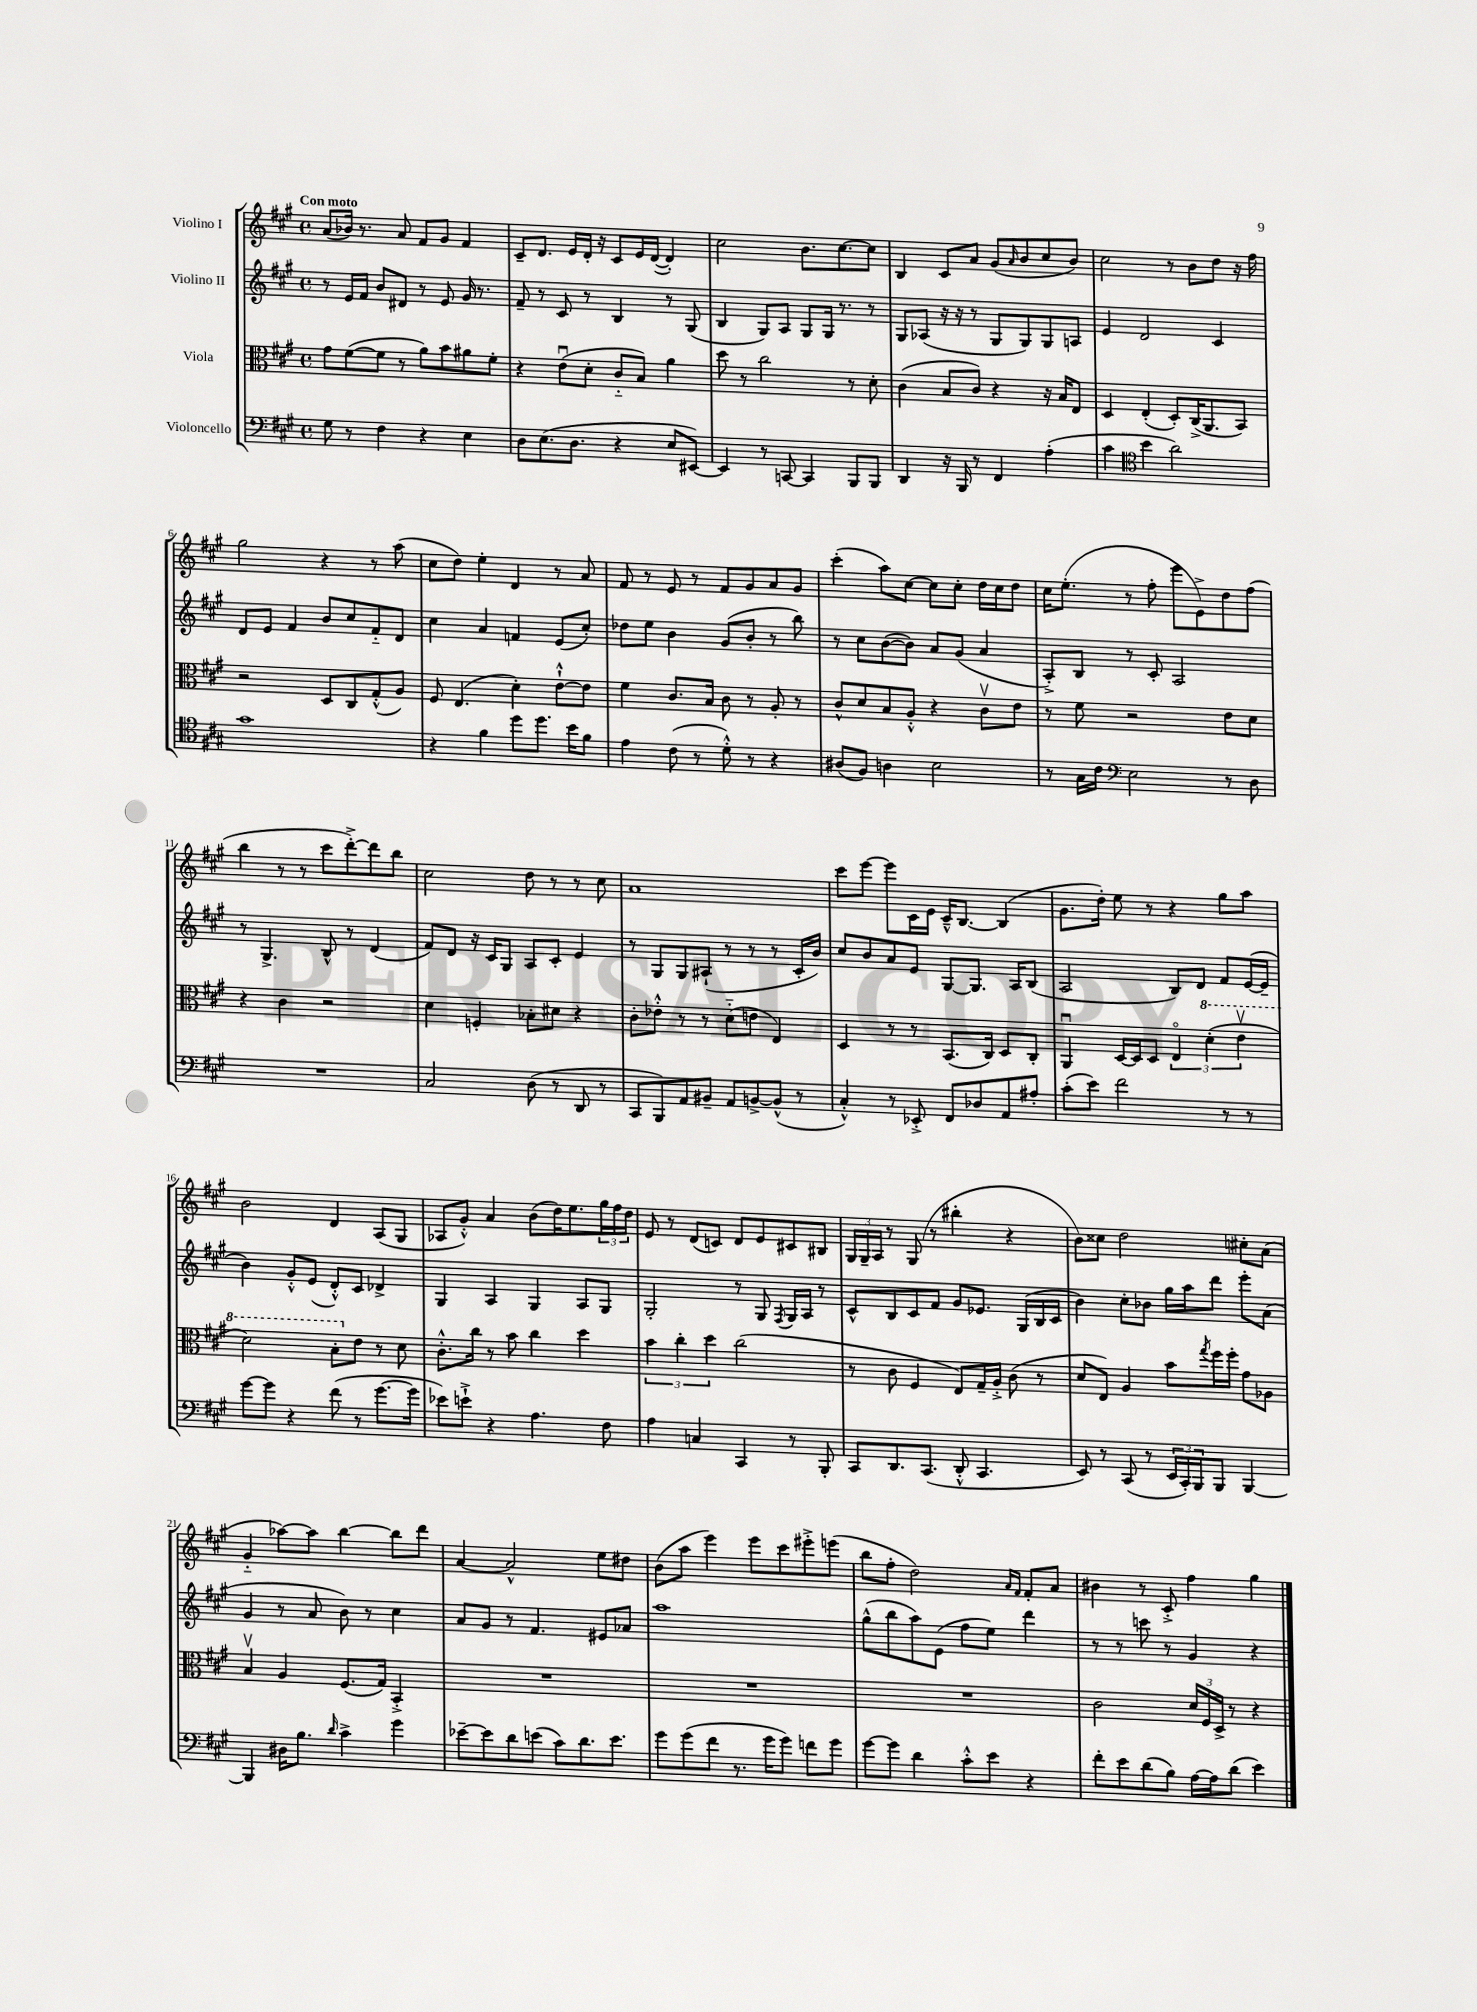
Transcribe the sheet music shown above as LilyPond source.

<<
\new StaffGroup <<
\new Staff = "s0" \with { instrumentName = "Violino I" } {
    \clef treble \key a \major \defaultTimeSignature \time 4/4 \tempo "Con moto"
    a'8( bes'16) r8. a'8 fis'8 gis'8 fis'4 |
    cis'8-- d'8. e'16 d'16-. r16 cis'8 e'16 d'16~( d'4-.) |
    cis''2 b'8. cis''8.~ cis''8 |
    b4 cis'8 a'8 gis'8( \grace { a'16 } b'8 cis''8 b'8) |
    cis''2 r8 b'8 d''8 r16 fis''16 |
    gis''2 r4 r8 a''8( |
    cis''8 d''8) e''4-. d'4 r8 a'8 |
    fis'8 r8 e'8 r8 fis'8 gis'8 a'8 gis'8 |
    cis'''4-.( a''8) cis''8~ cis''8 cis''8-. d''16 cis''16 d''8 |
    cis''16 e''8.-.( r8 fis''8-. e'''8 e'8->) d''8 fis''8( |
    b''4 r8 r8 cis'''8 d'''8~-.->) d'''8 b''8 |
    cis''2 d''8 r8 r8 cis''8 |
    a'1 |
    cis'''8 e'''8~ e'''8 cis'16 e'16 cis'16---^ b8.~ b4( |
    gis'8. d''16-.) e''8 r8 r4 gis''8 a''8 |
    b'2 d'4 a8( gis8 |
    aes8 gis'8-.-^) a'4 b'8( d''16) e''8. \tuplet 3/2 { gis''16 fis''16 d''16 } |
    e'8 r8 d'8( c'8) d'8 e'8 cis'8 bis8 |
    \tuplet 3/2 { gis16 gis16-- a16 } r8 gis8( r8 bis''4-. r4 |
    b'8) cisis''8 d''2 cis''8-. a'8( |
    gis'4-_ aes''8~) aes''8 b''4~ b''8 d'''8 |
    a'4~ a'2-^ e''8 dis''8 |
    b'8( a''8 e'''4) e'''8 cis'''8 eis'''8-.-> e'''8( |
    b''8 fis''8-. d''2) \grace { a'16 fis'16 } fis'8-. a'8 |
    bis'4 r8 cis'8-.-> fis''4 gis''4 \bar "|." |
}
\new Staff = "s1" \with { instrumentName = "Violino II" } {
    \clef treble \key a \major \defaultTimeSignature \time 4/4
    r8 e'16 fis'16 b'8 dis'8 r8 e'8 gis'16 r8. |
    fis'8-- r8 cis'8 r8 b4 r8 gis8( |
    b4 gis8) a8 gis8 gis16 r8. r8 |
    gis8 aes8( r16 r16 r8 gis8 gis8) gis8 a8 |
    e'4 d'2 cis'4 |
    d'8 e'8 fis'4 b'8 cis''8 fis'8-_ d'8 |
    cis''4 a'4 f'4 e'8( cis''8-.) |
    des''8 e''8 b'4 gis'8( b'8-. r8 b''8) |
    r8 cis''8 b'8~( b'8) a'8 gis'8( a'4 |
    a8-.->) b8 r8 cis'8-. a2 |
    r8 gis4.-> b8-^ r8 d'4( |
    fis'8) d'8 r16 cis'16 gis8 a8 cis'8-. e'4 |
    r8 gis8 gis8 ais8-!( r8 r8 r8 cis'16-. b'16) |
    cis''8 b'8 a'8 e'8 gis8~ gis8. a16 b8( |
    a2 b8) d'8 fis'8 e'16~( e'16-- |
    b'4) gis'8-.-^ e'8( d'8-.-^) cis'8 des'4-> |
    gis4 a4 gis4 a8 gis8 |
    gis2-. r8 gis8 \acciaccatura { fis8 } gis16 a16 r8 |
    cis'8-^ b8 cis'8 fis'8 gis'8 ees'8. gis16( b16 cis'16 |
    b'4) cis''8-. bes'8 gis''16 a''16 d'''8 e'''8-. a'8( |
    gis'4 r8 a'8 b'8) r8 cis''4 |
    a'8 gis'8 r8 fis'4. eis'8 aes'8 |
    a''1 |
    gis''8-^( b''8 a''8) e'8( fis''8 e''8) d'''4 |
    r8 r8 c'''8 r8 gis'4 r4 \bar "|." |
}
\new Staff = "s2" \with { instrumentName = "Viola" } {
    \clef alto \key a \major \defaultTimeSignature \time 4/4
    gis'8 fis'8~( fis'8 r8 a'8) b'8 ais'8 fis'8-. |
    r4 e'8\downbow( d'8-. cis'8-_ b8) a'4 |
    d''8 r8 cis''2 r8 d'8-. |
    cis'4( b8 cis'8) r4 r16 b16 e8 |
    d4 e4-.( d8-.) cis16->( a,8. b,8) |
    r2 d8 cis8 gis8-.-^( a8) |
    fis8 e4.( d'4-.) e'8~-!-^ e'8 |
    fis'4 cis'8. b16 cis'8 r8 a8-. r8 |
    cis'8-^ d'8 b8 a8-.-^ r4 cis'8\upbow e'8 |
    r8 fis'8 r2 e'8 d'8 |
    r4 cis'4 r2 |
    d'4 f4-. bes8-. dis'8 r4 |
    cis'8-. ees'8-.-^ r8 r8 d'8-_( e'8 e4) |
    d4 r8 r8 b,8.( cis16) d8 cis8-. |
    a,4\downbow d16~ d16 d8 \tuplet 3/2 { e4\flageolet \ottava #1 d''4-.( e''4\upbow } |
    d''2) b'8-. \ottava #0 e'8 r8 d'8 |
    cis'8.-.-^ cis''16 r8 b'8 cis''4 d''4 |
    \tuplet 3/2 { b'4 cis''4-. d''4 } cis''2( |
    r8 cis'8 fis4 e8) gis16-- a16-.-> cis'8( r8 |
    d'8 e8) a4 b'8 \acciaccatura { gis''8 } fis''16 fis''16-. gis'8 aes8 |
    b4\upbow a4 fis8.( gis16) b,4-.-> |
    R1 |
    R1 |
    R1 |
    cis'2 \tuplet 3/2 { d'16 fis16 d16-> } r8 r4 \bar "|." |
}
\new Staff = "s3" \with { instrumentName = "Violoncello" } {
    \clef bass \key a \major \defaultTimeSignature \time 4/4
    gis8 r8 fis4 r4 e4 |
    d8 e8.( d8. r4 e8 eis,8~) |
    eis,4 r8 c,8~ c,4 b,,8 b,,8 |
    d,4 r16 b,,16 r8 fis,4 a4-.( |
    cis'4 \clef tenor b'4 a'2) |
    gis'1 |
    r4 fis'4 d''8 d''8. b'16 fis'8 |
    e'4 cis'8( r8 d'8-.-^) r8 r4 |
    ais8( fis8) a4 b2 |
    r8 gis16 cis'16 \clef bass e2 r8 d8 |
    R1 |
    cis2 d8( r8 d,8 r8 |
    cis,8 b,,8) a,8 bis,8-- a,8 b,8~-> b,8-^( r8 |
    cis4-.-^) r8 ees,8-.-> fis,8 des8 a,8 ais8-. |
    cis'8-.( e'8) fis'2 r8 r8 |
    gis'8~ gis'8 r4 fis'8( r8 gis'8.~ gis'16 |
    ees'8) e'8-!-> r4 a4. fis8 |
    a4 c4 cis,4 r8 b,,8-. |
    cis,8 d,8. cis,8.( d,8-.-^ cis,4. |
    e,8) r8 cis,8( r8 \tuplet 3/2 { e,16 cis,16-.) b,,16 } b,,8 b,,4~ |
    b,,4 dis16 b8. \grace { d'16 } cis'4-> gis'4 |
    ees'8~-- ees'8 d'8 e'8( cis'8) d'8. e'8. |
    gis'8 gis'8( fis'8 r8. gis'16 gis'8) f'8 gis'8 |
    gis'8~ gis'8 d'4 cis'8-.-^ e'8 r4 |
    fis'8-. e'8 d'8( b8) a16~ a16 d'8( e'4) \bar "|." |
}
>>
>>
